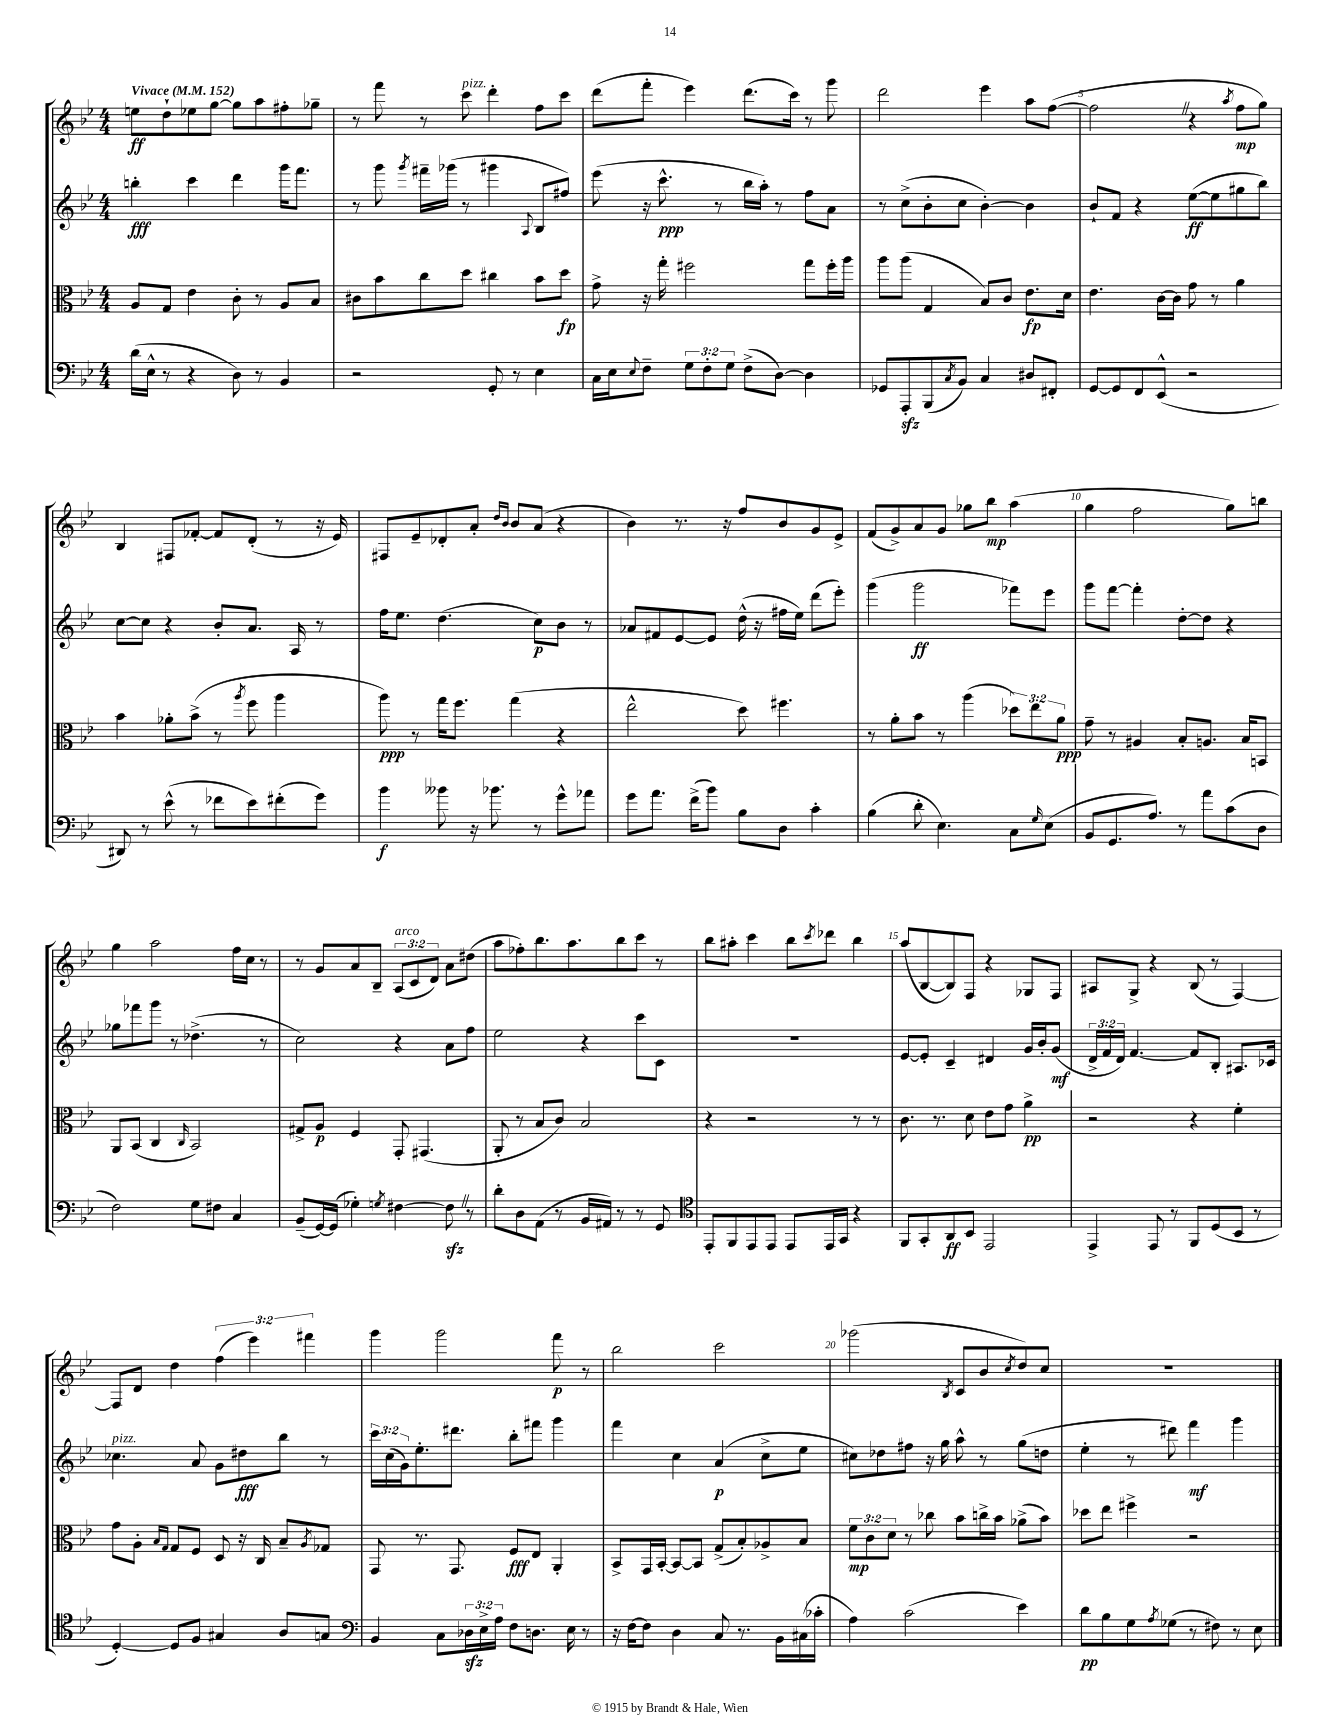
<<
\new StaffGroup <<
\new Staff = "s0" {
    \clef treble \key bes \major \numericTimeSignature \time 4/4 \override Staff.TupletNumber.text = #tuplet-number::calc-fraction-text \tempo "Vivace" 4 = 152
    e''8\ff d''8-! ees''8 g''8~ g''8 a''8 fis''8-. ges''8-- |
    r8 f'''8 r8 c'''8^\markup { \italic "pizz." } d'''4-. f''8 c'''8 |
    d'''8( f'''8-. ees'''4) d'''8.( c'''16) r8 g'''8 |
    d'''2 ees'''4 a''8 f''8~( |
    f''2 \once \override BreathingSign.text = \markup { \musicglyph "scripts.caesura.straight" } \breathe r4 \acciaccatura { a''8 } f''8\mp g''8) |
    bes4 fis8 fes'8~-. fes'8 d'8-.( r8 r16 ees'16) |
    fis8 ees'8-- des'8-. a'8-. \grace { d''16 bes'16 } bes'8 a'8( r4 |
    bes'4) r8. r16 f''8 bes'8 g'8 ees'8-> |
    f'8( g'8->) a'8 g'8 ges''8 bes''8\mp a''4( |
    g''4 f''2 g''8) b''8 |
    g''4 a''2 f''16 c''16 r8 |
    r8 g'8 a'8 bes8-- \tuplet 3/2 { a8^\markup { \italic "arco" }( c'8 d'8) } a'8 dis''8( |
    a''8 fes''8-.) bes''8. a''8. bes''8 c'''8 r8 |
    bes''8 ais''8-. c'''4 bes''8 \acciaccatura { c'''8 } des'''8 bes''4 |
    a''8( bes8~ bes8) f8 r4 ges8 f8 |
    ais8 g8-> r4 bes8( r8 f4~) |
    f8 d'8 d''4 \tuplet 3/2 { f''4( ees'''4) fis'''4 } |
    g'''4 g'''2 f'''8\p r8 |
    bes''2 c'''2 |
    ges'''2( \acciaccatura { bes8 } c'8 bes'8 \acciaccatura { c''8 } d''8) c''8 |
    R1 \bar "|." |
}
\new Staff = "s1" {
    \clef treble \key bes \major \numericTimeSignature \time 4/4 \override Staff.TupletNumber.text = #tuplet-number::calc-fraction-text
    b''4-.\fff c'''4 d'''4 g'''16 f'''8. |
    r8 g'''8 \acciaccatura { g'''8 } fis'''16-- ges'''16( r8 gis'''4 \appoggiatura { a8 } bes8 fis''8) |
    ees'''8( r16 c'''8.-^\ppp r8 bes''16 a''16-.) r8 f''8 a'8 |
    r8 c''8->( bes'8-. c''8 bes'4~-.) bes'4 |
    bes'8-! f'8 r4 ees''8~\ff( ees''8 gis''8 bes''8) |
    c''8~ c''8 r4 bes'8-. a'8. a16 r8 |
    f''16 ees''8. d''4.( c''8\p) bes'8 r8 |
    aes'8 fis'8 ees'8~ ees'8 d''16-^( r16 fis''16 ees''16) d'''8( ees'''8-.) |
    g'''4( g'''2\ff fes'''8) ees'''8 |
    g'''8 f'''8~ f'''4-. d''8~-. d''8 r4 |
    ges''8 fes'''8 g'''8 r8 des''4.->( r8 |
    c''2) r4 a'8 f''8 |
    ees''2 r4 c'''8 c'8 |
    R1 |
    ees'8~ ees'8-. c'4-- dis'4 g'16 bes'16-. g'8\mf( |
    \tuplet 3/2 { d'16-> f'16 d'16) } f'4.~ f'8 bes8-. ais8. ces'16 |
    ces''4.^\markup { \italic "pizz." } a'8 g'8 dis''8\fff bes''8 r8 |
    \tuplet 3/2 { c'''16 c''16( g'16) } ees''8.-. dis'''8. bes''8-. fis'''8 g'''4 |
    f'''4 c''4 a'4\p( c''8-> ees''8 |
    cis''8) des''8 fis''8 r16 g''16 a''8-^ r8 g''8( d''8 |
    ees''4-. r8 dis'''8) f'''4\mf g'''4 \bar "|." |
}
\new Staff = "s2" {
    \clef alto \key bes \major \numericTimeSignature \time 4/4 \override Staff.TupletNumber.text = #tuplet-number::calc-fraction-text
    a8 g8 ees'4 c'8-. r8 a8 bes8 |
    cis'8 bes'8 c''8 d''8 cis''4 bes'8 d''8\fp |
    g'8-> r16 g''16-. fis''2 g''8 fis''16-. a''16 |
    a''8 a''8( g4 bes8) c'8 ees'8.\fp d'16 |
    ees'4. c'16~ c'16 g'8 r8 a'4 |
    bes'4 aes'8-. bes'8->( r8 \acciaccatura { a''8 } f''8 a''4 |
    a''8\ppp) r8 g''16 f''8. g''4( r4 |
    ees''2-^ d''8) fis''4. |
    r8 a'8-. bes'8 r8 a''4( \tuplet 3/2 { des''8) ees''8 a'8\ppp } |
    g'8-- r8 ais4 bes8-. a8. bes16 b,8 |
    a,8 bes,8( c4 \grace { c16 } bes,2) |
    gis8-> a8\p f4 g,8-. gis,4.( |
    a,8-. r8 bes8 c'8) bes2 |
    r4 r2 r8 r8 |
    c'8. r8. d'8 ees'8 g'8 a'4->\pp |
    r2 r4 f'4-. |
    g'8 a8-. \grace { bes16 g16 } g8 f8 d8 r16 c16 bes8-- \acciaccatura { a8 } ges8 |
    g,8 r8. g,8. f8\fff ees8 a,4-. |
    bes,8-> g,16 bes,16~-. bes,8~ bes,8 g8->( bes8-.) aes8-> bes8 |
    \tuplet 3/2 { f'8\mp c'8 d'8 } r8 ces''8 bes'8 c''16-> bes'16 aes'8->( bes'8) |
    des''8 ees''8 fis''4-> r2 \bar "|." |
}
\new Staff = "s3" {
    \clef bass \key bes \major \numericTimeSignature \time 4/4 \override Staff.TupletNumber.text = #tuplet-number::calc-fraction-text
    d'16( ees16-^ r8 r4 d8) r8 bes,4 |
    r2 g,8-. r8 ees4 |
    c16 ees16 \appoggiatura { ees8 } f8-- \tuplet 3/2 { g8 f8-. g8 } f8->( d8~) d4 |
    ges,8 a,,8-.\sfz bes,,8( \acciaccatura { c8 } bes,8) c4 dis8 fis,8-. |
    g,8~ g,8 f,8 ees,8-^( r2 |
    dis,8) r8 ees'8-^( r8 fes'8 ees'8) fis'8-.( g'8) |
    bes'4\f beses'8 r16 bes'8. r8 g'8-^ aes'8 |
    g'8 a'8. f'16->( bes'8) bes8 d8 c'4-. |
    bes4( d'8-. ees4.) c8 \grace { g16 } ees8( |
    bes,8 g,8. a8.) r8 a'8 c'8( d8 |
    f2) g8 fis8 c4 |
    bes,8--( g,16~) g,16( ges4-.) \acciaccatura { g8 } fis4~ fis8\sfz \once \override BreathingSign.text = \markup { \musicglyph "scripts.caesura.straight" } \breathe r8 |
    d'8-. d8 a,8( r8 bes,16 ais,16) r8 r8 g,8 |
    \clef tenor ees,8-. f,8 ees,8 ees,8 ees,8 ees,16 g,16 r4 |
    f,8 g,8-. a,8\ff bes,8 ees,2 |
    ees,4-> ees,8 r8 f,8 d8( bes,8 r8 |
    d4~-.) d8 f8 gis4 a8 g8 |
    \clef bass bes,4 c8 \tuplet 3/2 { des16\sfz ees16-> a16 } f8 d8. ees16 r8 |
    r16 f16~ f8 d4 c8 r8. bes,16 cis16( ces'16-. |
    a4) c'2( ees'4) |
    d'8\pp bes8 g8 \acciaccatura { a8 } ges8( r8 fis8) r8 ees8 \bar "|." |
}
>>
>>
\layout { \context { \Score \override BarNumber.break-visibility = ##(#f #t #t) barNumberVisibility = #(every-nth-bar-number-visible 5) } }
